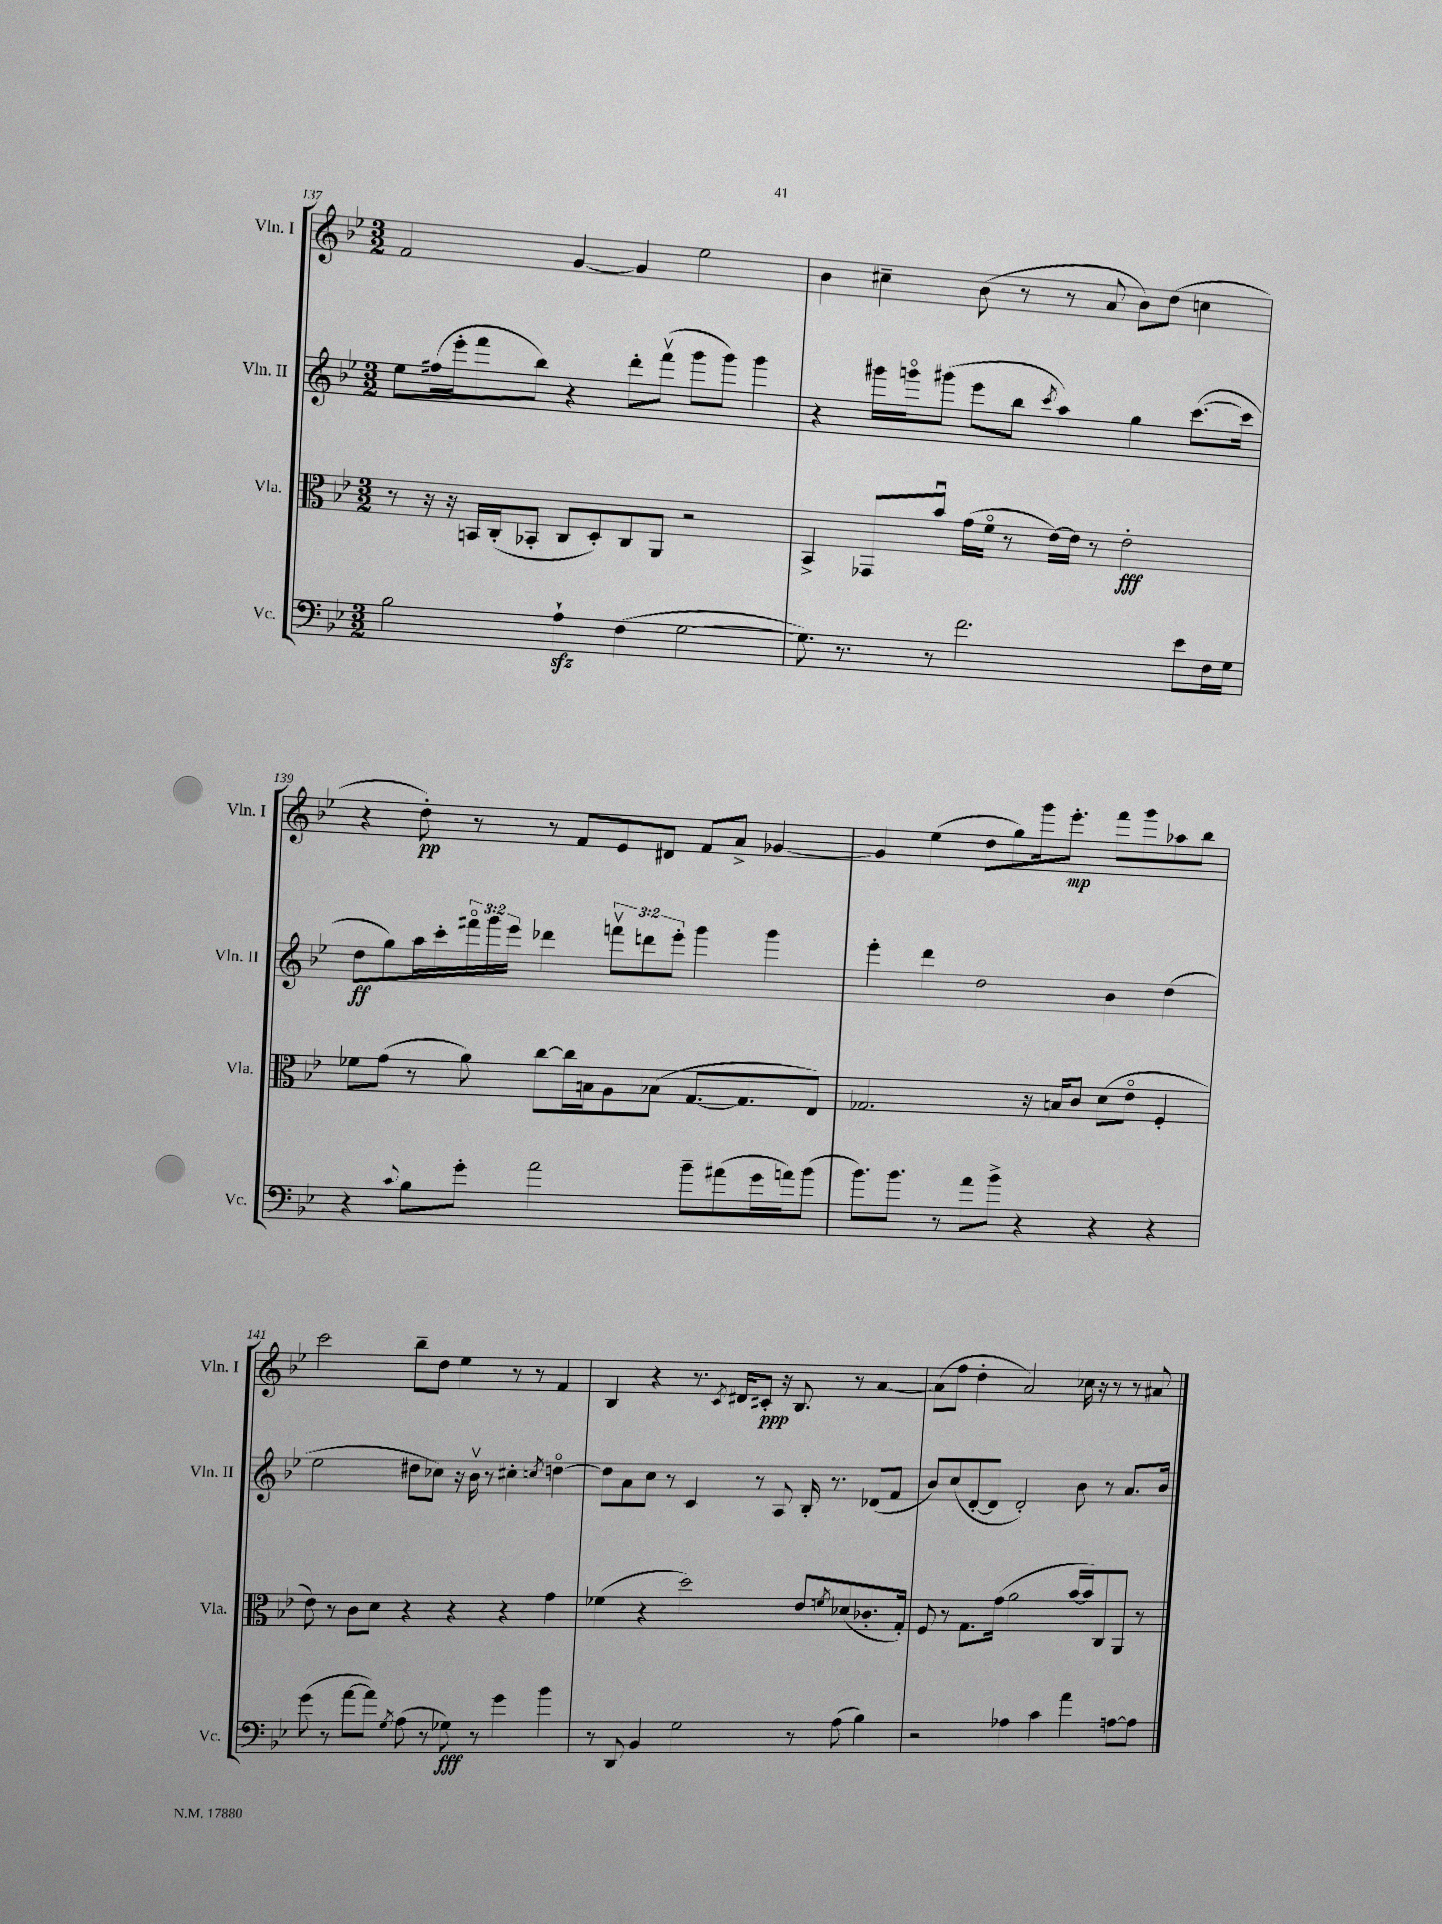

**kern	**dynam	**kern	**dynam	**kern	**dynam	**kern	**dynam
*part4	*part4	*part3	*part3	*part2	*part2	*part1	*part1
*staff4	*staff4	*staff3	*staff3	*staff2	*staff2	*staff1	*staff1
*I"Vc.	*	*I"Vla.	*	*I"Vln. II	*	*I"Vln. I	*
*I'Vc.	*	*I'Vla.	*	*I'Vln. II	*	*I'Vln. I	*
*clefF4	*	*clefC3	*	*clefG2	*	*clefG2	*
*k[b-e-]	*	*k[b-e-]	*	*k[b-e-]	*	*k[b-e-]	*
*M3/2	*	*M3/2	*	*M3/2	*	*M3/2	*
=137	=137	=137	=137	=137	=137	=137	=137
2B-\	.	8r	.	8ee-\L	.	2f/	.
.	.	16r	.	(16ff#X\L	.	.	.
.	.	16r	.	16eee-'\J	.	.	.
.	.	16BBn/LL	.	8fff\	.	.	.
.	.	(16C'/J	.	.	.	.	.
.	.	8BB-X'/J	.	8bb-\J)	.	.	.
4Azz`\	.	8C/L	.	4r	.	[4g/	.
.	.	8D'/)	.	.	.	.	.
(4F\	.	8C/	.	8ddd'\L	.	4g/]	.
.	.	8AA/J	.	(8fffv\J	.	.	.
[2G\	.	2r	.	8ggg\L	.	2ee-\	.
.	.	.	.	8ggg\J)	.	.	.
.	.	.	.	4ggg\	.	.	.
=138	=138	=138	=138	=138	=138	=138	=138
8.G\])	.	4BB-^/	.	4r	.	4b-\	.
8.r	.	.	.	.	.	.	.
.	.	8GG-X/L	.	16ggg#X\LL	.	4cc#X~\	.
.	.	.	.	16gggn\J	.	.	.
8r	.	8b-u/J	.	(8ggg#X\J	.	.	.
2.f\	.	(16g\LL	.	8eee-\L	.	(8b-\	.
.	.	16f\JJ	.	.	.	.	.
.	.	8r	.	8bb-\J	.	8r	.
.	.	.	.	8qccc/	.	.	.
.	.	[16e-\LL)	.	4aa\)	.	8r	.
.	.	16e-\JJ]	.	.	.	.	.
.	.	8r	.	.	.	8a/	.
.	.	2e-'\	fff	4gg\	.	8b-\L)	.
.	.	.	.	.	.	(8dd\J	.
8e-\L	.	.	.	([8.ccc\L	.	4ccn\	.
16F\L	.	.	.	.	.	.	.
16G\JJ	.	.	.	16ccc\Jk]	.	.	.
!!LO:LB:g=z
=139	=139	=139	=139	=139	=139	=139	=139
4r	.	8f-X\L	.	8dd\L	ff	4r	.
.	.	(8g\J	.	8gg\)	.	.	.
8qqc/	.	.	.	.	.	.	.
8B-\L	.	8r	.	16aa\L	.	8dd'\)	pp
.	.	.	.	16ccc'\	.	.	.
8g'\J	.	8a\)	.	24fff#X\	.	8r	.
.	.	.	.	24ggg\	.	.	.
.	.	.	.	24eee-\JJ	.	.	.
2a\	.	[8cc\L	.	4ddd-X\	.	8r	.
.	.	16cc\L]	.	.	.	8f/L	.
.	.	16Bn\J	.	.	.	.	.
.	.	8A\	.	12fffnv\L	.	8e-/	.
.	.	.	.	12dddn\	.	.	.
.	.	(8B-X\J	.	.	.	8d#X/J	.
.	.	.	.	12eee-'\J	.	.	.
8b-~\L	.	[8.G/L	.	4ggg\	.	8f/L	.
(8a#X\	.	.	.	.	.	8a^/J	.
.	.	8.G/]	.	.	.	.	.
16g\L	.	.	.	4ggg\	.	[4g-X/	.
16an\J)	.	.	.	.	.	.	.
(8b-\J	.	8E-/J)	.	.	.	.	.
=140	=140	=140	=140	=140	=140	=140	=140
8.b-\L)	.	2.G-X/	.	4eee-'\	.	4g-/]	.
8.b-\J	.	.	.	.	.	.	.
.	.	.	.	4ddd\	.	(4ee-\	.
8r	.	.	.	.	.	.	.
8a\L	.	.	.	2dd\	.	8dd\L	.
8b-^\J	.	.	.	.	.	8gg\)	.
4r	.	16r	.	.	.	16ggg\k	.
.	.	16Bn/KL	.	.	.	8.eee-'\J	mp
.	.	8c/J	.	.	.	.	.
4r	.	(8d\L	.	4b-\	.	8fff\L	.
.	.	8e-\J	.	.	.	8ggg\	.
4r	.	4F'/	.	(4dd\	.	8aa-X\	.
.	.	.	.	.	.	8bb-\J	.
!!LO:LB:g=z
=141	=141	=141	=141	=141	=141	=141	=141
(8g\	.	8e-\)	.	2ee-\	.	2ccc\	.
8r	.	8r	.	.	.	.	.
[8a\L	.	8c\L	.	.	.	.	.
8a\J])	.	8d\J	.	.	.	.	.
8qG/	.	.	.	.	.	.	.
(8A\	.	4r	.	8dd#X\L	.	8bb-~\L	.
8r	.	.	.	8cc-X\J)	.	8dd\J	.
8G-X\)	fff	4r	.	16r	.	4ee-\	.
.	.	.	.	16b-v\	.	.	.
8r	.	.	.	8r	.	.	.
4g\	.	4r	.	4cc#X'\	.	8r	.
.	.	.	.	.	.	8r	.
.	.	.	.	8qccn/	.	.	.
4b-\	.	4g\	.	[4ddn\	.	4f/	.
=142	=142	=142	=142	=142	=142	=142	=142
8r	.	(4f-X\	.	8dd\L]	.	4B-/	.
8DD/	.	.	.	8a\	.	.	.
4BB-/	.	4r	.	8cc\J	.	4r	.
.	.	.	.	8r	.	.	.
2G\	.	2dd\)	.	4c/	.	8.r	.
.	.	.	.	.	.	8qc/	.
.	.	.	.	.	.	16d#X/KL	.
.	.	.	.	8r	.	8c#X'/J	ppp
.	.	.	.	8A/	.	16r	.
.	.	.	.	.	.	8.B-/	.
8r	.	8e-/L	.	16B-'/	.	.	.
.	.	.	.	8.r	.	.	.
.	.	8qfn/	.	.	.	.	.
(8A\	.	(8d-X/	.	.	.	8r	.
4B-\)	.	8.c-X'/	.	(8d-X/L	.	[4a/	.
.	.	.	.	8f/J	.	.	.
.	.	16G'/Jk)	.	.	.	.	.
=143	=143	=143	=143	=143	=143	=143	=143
2r	.	8F/	.	8b-/L)	.	(8a\L]	.
.	.	8r	.	(8cc/	.	8ff\J	.
.	.	8.G\L	.	[8d'/	.	4dd'\	.
.	.	.	.	8d/J]	.	.	.
.	.	(16g\Jk	.	.	.	.	.
4A-X\	.	2a\	.	2d'/)	.	2a/)	.
4c\	.	.	.	.	.	.	.
4a\	.	[16b-/LL	.	8b-\	.	16cc-X\	.
.	.	16b-/J])	.	.	.	16r	.
.	.	8C/	.	8r	.	8r	.
[8An\L	.	8AA/J	.	8.a/L	.	8r	.
8A\J]	.	8r	.	.	.	8a#X/	.
.	.	.	.	16b-/Jk	.	.	.
==	==	==	==	==	==	==	==
*-	*-	*-	*-	*-	*-	*-	*-
